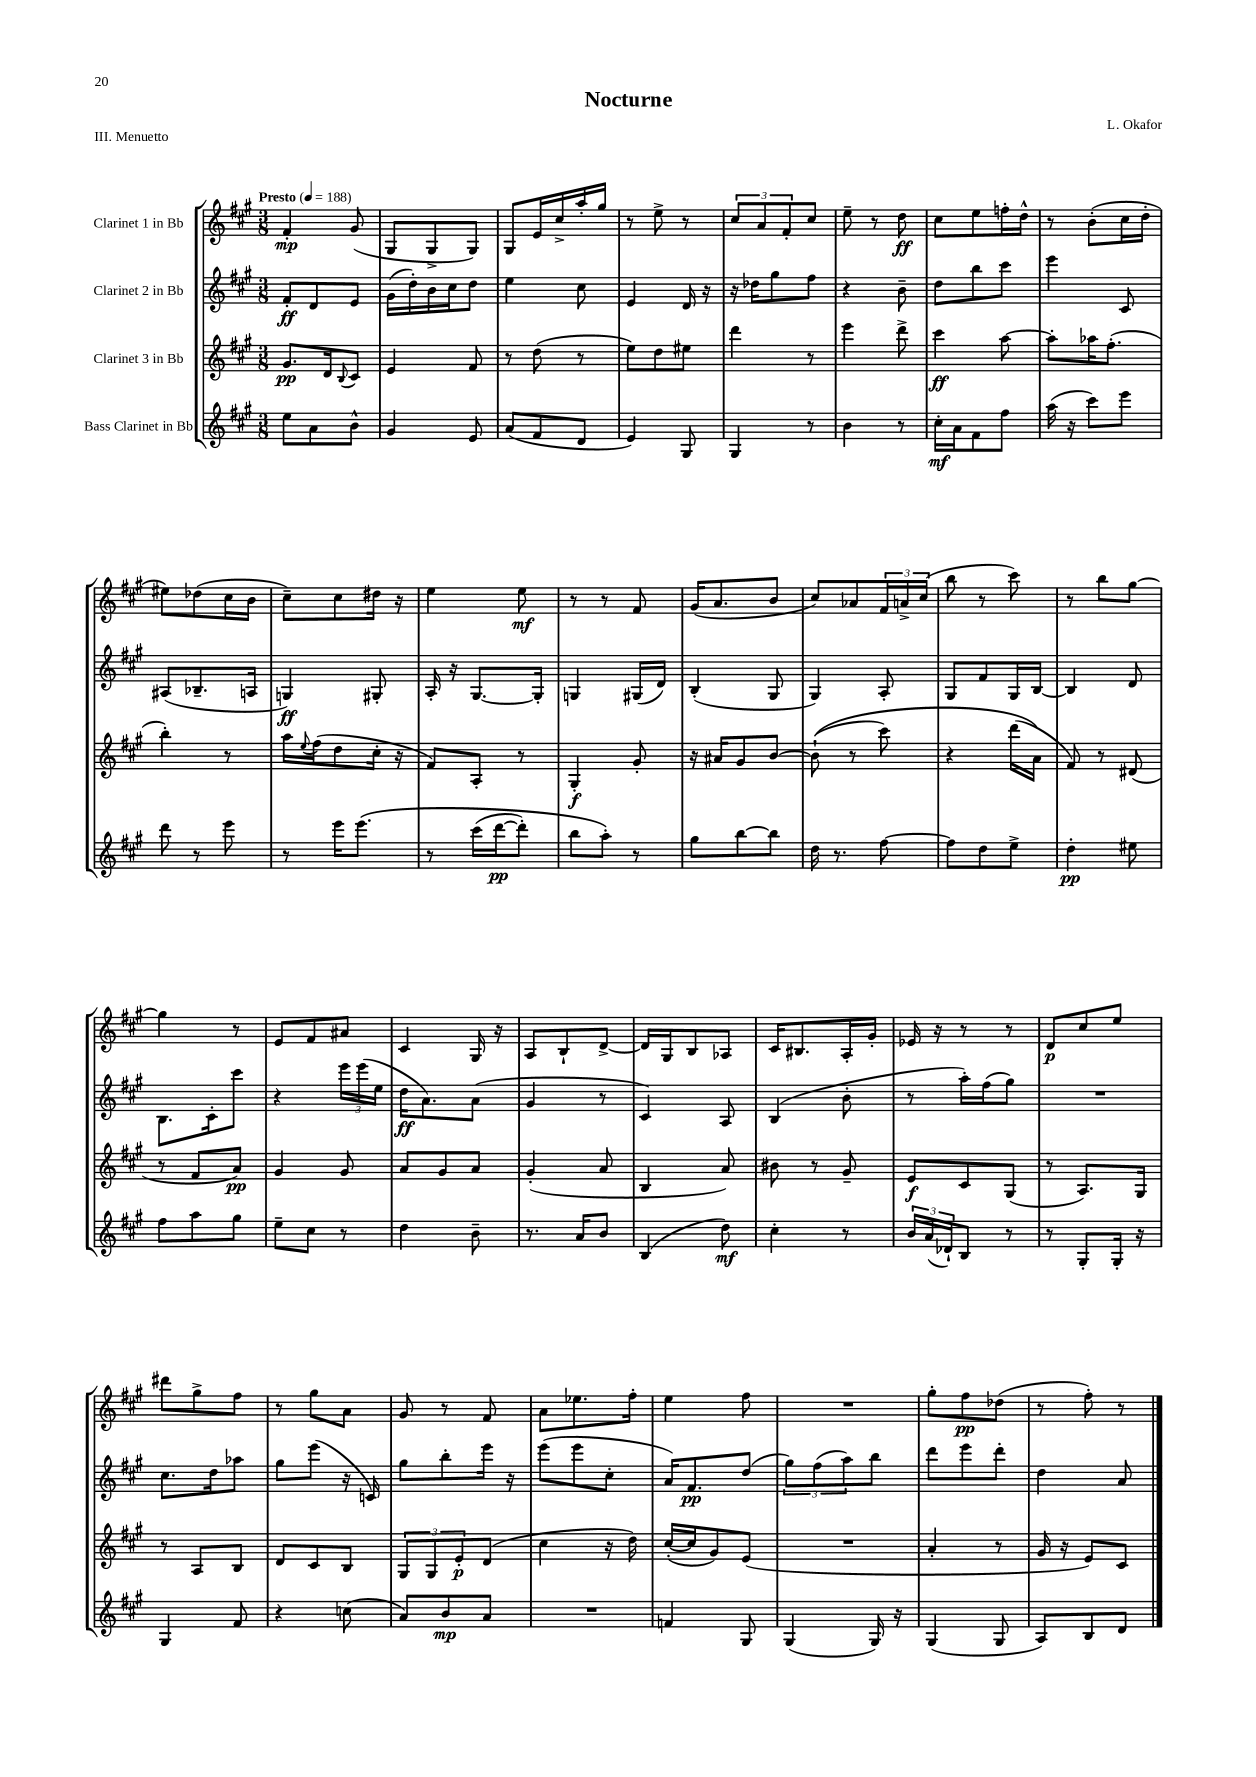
\header { title = "Nocturne" composer = "L. Okafor" piece = "III. Menuetto" }
<<
\new StaffGroup <<
\new Staff = "s0" \with { instrumentName = "Clarinet 1 in Bb" } {
    \clef treble \key a \major \numericTimeSignature \time 3/8 \tempo "Presto" 4 = 188
    fis'4-.\mp gis'8( |
    gis8 gis8-> gis8) |
    gis8 e'16 cis''16-> a''16-. gis''16 |
    r8 e''8-> r8 |
    \tuplet 3/2 { cis''8 a'8 fis'8-. } cis''8 |
    e''8-- r8 d''8\ff |
    cis''8 e''8 f''16-. d''16-^ |
    r8 b'8-.( cis''16 d''16-. |
    eis''8) des''8( cis''16 b'16 |
    cis''8--) cis''8 dis''16 r16 |
    e''4 e''8\mf |
    r8 r8 fis'8 |
    gis'16( a'8. b'8 |
    cis''8) aes'8 \tuplet 3/2 { fis'16 a'16-> cis''16( } |
    b''8 r8 cis'''8) |
    r8 b''8 gis''8~ |
    gis''4 r8 |
    e'8 fis'8 ais'8 |
    cis'4 gis16 r16 |
    a8 b8-! d'8~-> |
    d'16 gis16 b8 aes8 |
    cis'16 bis8. a16-. gis'16-. |
    ees'16 r16 r8 r8 |
    d'8\p cis''8 e''8 |
    dis'''8 gis''8-> fis''8 |
    r8 gis''8 a'8 |
    gis'8 r8 fis'8 |
    a'8 ees''8. fis''16-. |
    e''4 fis''8 |
    R4. |
    gis''8-. fis''8\pp des''8( |
    r8 fis''8-.) r8 \bar "|." |
}
\new Staff = "s1" \with { instrumentName = "Clarinet 2 in Bb" } {
    \clef treble \key a \major \numericTimeSignature \time 3/8
    fis'8-.\ff d'8 e'8 |
    gis'16( d''16-.) b'16 cis''16 d''8 |
    e''4 cis''8 |
    e'4 d'16 r16 |
    r16 des''16 gis''8 fis''8 |
    r4 b'8-- |
    d''8 b''8 cis'''8 |
    e'''4 cis'8 |
    ais8( bes8.-- a16 |
    g4\ff) gis8-. |
    a16-. r16 gis8.~ gis16-. |
    g4 gis16( d'16) |
    b4-.( gis8 |
    gis4) a8-. |
    gis8 fis'8 gis16 b16~ |
    b4 d'8 |
    b8. cis'16-. cis'''8 |
    r4 \tuplet 3/2 { e'''16 e'''16( e''16 } |
    d''16\ff a'8.) a'8( |
    gis'4 r8 |
    cis'4) a8 |
    b4( b'8-. |
    r8 a''16-.) fis''16( gis''8) |
    R4. |
    cis''8. d''16 aes''8 |
    gis''8 e'''8( r16 c'16) |
    gis''8 b''8-. e'''16 r16 |
    e'''8( e'''8 cis''8-. |
    a'16) fis'8.\pp d''8( |
    \tuplet 3/2 { gis''8) fis''8( a''8) } b''8 |
    d'''8 e'''8 d'''8-. |
    d''4 a'8 \bar "|." |
}
\new Staff = "s2" \with { instrumentName = "Clarinet 3 in Bb" } {
    \clef treble \key a \major \numericTimeSignature \time 3/8
    gis'8.\pp d'16 \appoggiatura { b8 } cis'8 |
    e'4 fis'8 |
    r8 d''8( r8 |
    e''8) d''8 eis''8 |
    d'''4 r8 |
    e'''4 d'''8-> |
    cis'''4\ff a''8~ |
    a''8-. aes''16 fis''8.-.( |
    b''4-.) r8 |
    a''16 \appoggiatura { e''8 } fis''16( d''8 cis''16-. r16 |
    fis'8) a8-. r8 |
    gis4-.\f gis'8-. |
    r16 ais'16 gis'8 b'8~ |
    b'8-!(\( r8 cis'''8) |
    r4 d'''16( a'16\) |
    fis'8) r8 dis'8( |
    r8 fis'8 a'8\pp) |
    gis'4 gis'8 |
    a'8 gis'8 a'8 |
    gis'4-.( a'8 |
    b4 a'8) |
    bis'8 r8 gis'8-- |
    e'8\f cis'8 gis8( |
    r8 a8.) gis16 |
    r8 a8 b8 |
    d'8 cis'8 b8 |
    \tuplet 3/2 { gis8 gis8 e'8-.\p } d'8( |
    cis''4 r16 d''16) |
    cis''16~-.( cis''16 gis'8) e'8( |
    R4. |
    a'4-. r8 |
    gis'16 r16 e'8) cis'8 \bar "|." |
}
\new Staff = "s3" \with { instrumentName = "Bass Clarinet in Bb" } {
    \clef treble \key a \major \numericTimeSignature \time 3/8
    e''8 a'8 b'8-^ |
    gis'4 e'8 |
    a'8( fis'8 d'8 |
    e'4) gis8 |
    gis4 r8 |
    b'4 r8 |
    cis''16-.\mf a'16 fis'8 fis''8 |
    a''16( r16 cis'''8) e'''8 |
    d'''8 r8 e'''8 |
    r8 e'''16 e'''8.\( |
    r8 cis'''16( d'''16~\pp d'''8-.) |
    b''8 a''8-.\) r8 |
    gis''8 b''8~ b''8 |
    d''16 r8. fis''8~ |
    fis''8 d''8 e''8-> |
    d''4-.\pp eis''8 |
    fis''8 a''8 gis''8 |
    e''8-- cis''8 r8 |
    d''4 b'8-- |
    r8. a'16 b'8 |
    b4( d''8\mf) |
    cis''4-. r8 |
    \tuplet 3/2 { b'16 a'16( des'16-!) } b8 r8 |
    r8 gis8-. gis16-. r16 |
    gis4 fis'8 |
    r4 c''8( |
    a'8) b'8\mp a'8 |
    R4. |
    f'4 gis8 |
    gis4( gis16) r16 |
    gis4( gis8 |
    a8) b8 d'8 \bar "|." |
}
>>
>>
\layout { \context { \Score \remove "Bar_number_engraver" } }
